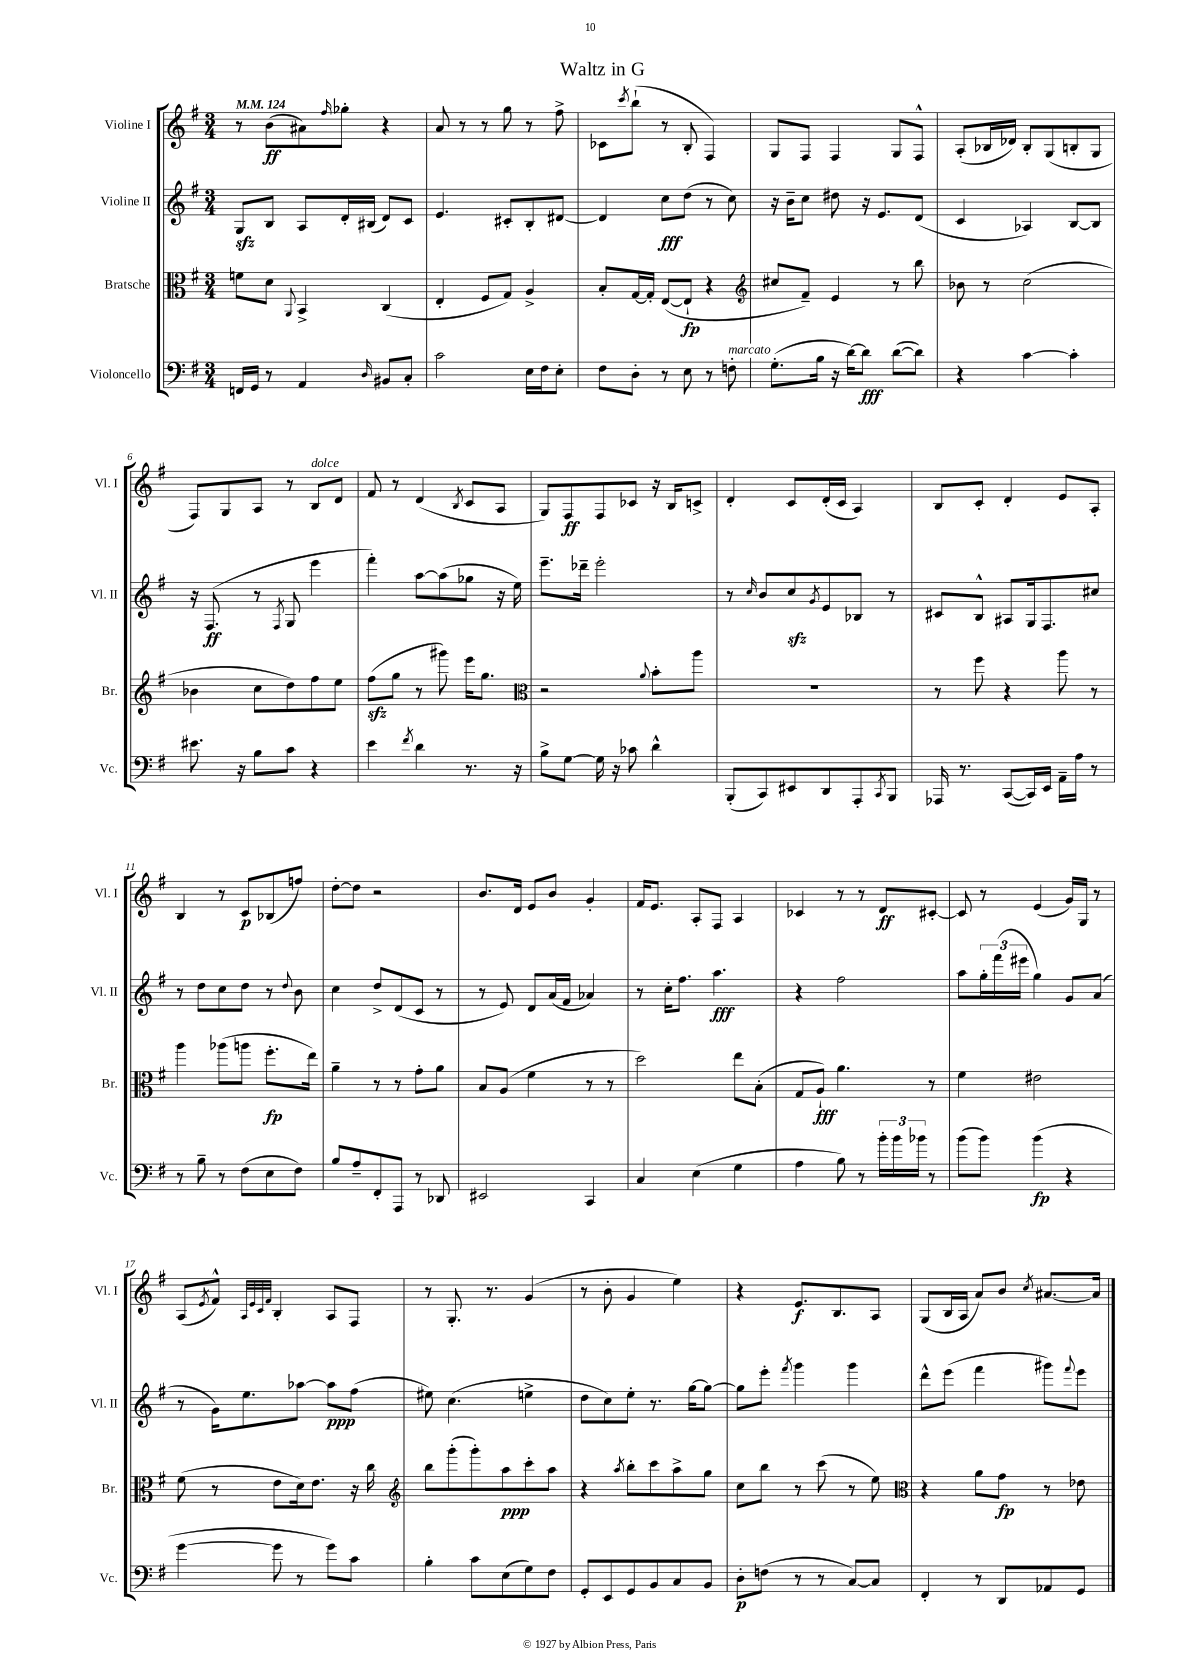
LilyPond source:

\header { title = "Waltz in G" }
<<
\new StaffGroup <<
\new Staff = "s0" \with { instrumentName = "Violine I" shortInstrumentName = "Vl. I" } {
    \clef treble \key g \major \numericTimeSignature \time 3/4 \tempo 4 = 124
    r8 b'8\ff( ais'8) \grace { fis''16 } ges''8-. r4 |
    a'8 r8 r8 g''8 r8 fis''8-> |
    ces'8 \acciaccatura { c'''8 } b''8-!( r8 b8-. fis4) |
    g8 fis8 fis4 g8 fis8-^ |
    a8-.( bes16 des'16) bes8-. g8( b8-. g8 |
    fis8) g8 a8 r8 b8^\markup { \italic "dolce" } d'8 |
    fis'8 r8 d'4( \acciaccatura { b8 } c'8 a8 |
    g8) fis8\ff fis8 ces'8 r16 b16 c'8-> |
    d'4-. c'8 d'16-.( c'16 a4) |
    b8 c'8-. d'4-. e'8 a8-. |
    b4 r8 c'8\p bes8( f''8) |
    d''8~-. d''8 r2 |
    b'8. d'16 e'8 b'8 g'4-. |
    fis'16 e'8. a8-. fis8 a4 |
    ces'4 r8 r8 d'8\ff cis'8~-. |
    cis'8 r8 e'4( g'16) g16 r8 |
    a8( \acciaccatura { e'8 } fis'8-^) \grace { a32 e'32 c'32 fis'32 } b4-. a8 fis8 |
    r8 g8.-. r8. g'4( |
    r8 b'8-. g'4 e''4) |
    r4 e'8.\f b8. a8 |
    g8( b16 a16 a'8) b'8 \acciaccatura { c''8 } ais'8.~ ais'16 \bar "|." |
}
\new Staff = "s1" \with { instrumentName = "Violine II" shortInstrumentName = "Vl. II" } {
    \clef treble \key g \major \numericTimeSignature \time 3/4
    g8\sfz b8 a8 d'16-. bis16( d'8) c'8 |
    e'4. cis'8-. b8-. dis'8~ |
    dis'4 c''8\fff d''8( r8 c''8) |
    r16 b'16-- c''8 dis''8 r16 e'8. d'8( |
    c'4 aes4) b8~ b8 |
    r16 fis8.\ff( r8 \acciaccatura { fis8 } g8 e'''4 |
    fis'''4-.) a''8~ a''8( ges''8 r16 e''16) |
    e'''8.-- des'''16-- e'''2-. |
    r8 \grace { c''16 } b'8 c''8\sfz \acciaccatura { g'8 } e'8 bes8 r8 |
    cis'8 b8-^ ais8 g16 fis8. cis''8 |
    r8 d''8 c''8 d''8 r8 \appoggiatura { d''8 } b'8 |
    c''4 d''8-> d'8( c'8 r8 |
    r8 e'8) d'8 a'16( fis'16 aes'4) |
    r8 c''16-. fis''8. a''4.\fff |
    r4 fis''2 |
    a''8 \tuplet 3/2 { g''16-. fis'''16( eis'''16 } g''4) g'8 a'8( |
    r8 g'16) e''8. aes''8~ aes''8\ppp fis''8( |
    eis''8) c''4.( e''4-> |
    d''8 c''8) e''8-. r8. g''16~ g''8~ |
    g''8 e'''8-. \acciaccatura { fis'''8 } g'''4 g'''4 |
    d'''8-^ e'''8( fis'''4 gis'''8) \appoggiatura { fis'''8 } e'''8 \bar "|." |
}
\new Staff = "s2" \with { instrumentName = "Bratsche" shortInstrumentName = "Br." } {
    \clef alto \key g \major \numericTimeSignature \time 3/4
    f'8 d'8 \appoggiatura { a,8 } b,4-> c4( |
    e4-. fis8 g8) a4-> |
    b8-. g16~ g16-. e8~( e8-!\fp r4 |
    \clef treble cis''8 fis'8--) e'4 r8 b''8 |
    bes'8 r8 c''2( |
    bes'4 c''8 d''8) fis''8 e''8 |
    fis''8\sfz( g''8 r8 gis'''8) e'''16 g''8. |
    \clef alto r2 \appoggiatura { a'8 } b'8-. a''8 |
    R2. |
    r8 fis''8 r4 a''8 r8 |
    a''4 aes''8( a''8 fis''8.-.\fp e''16) |
    a'4-- r8 r8 g'8-. a'8 |
    b8 a8( fis'4 r8 r8 |
    d''2) e''8 b8-.( |
    g8 a8-!\fff) a'4. r8 |
    fis'4 eis'2 |
    fis'8( r8 e'8 d'16) e'8. r16 c''16 |
    \clef treble b''8 g'''8-.( g'''8-.) a''8\ppp c'''8-. a''8 |
    r4 \acciaccatura { a''8 } b''8-. c'''8 a''8-> g''8 |
    c''8 b''8 r8 c'''8( r8 e''8) |
    \clef alto r4 a'8 g'8\fp r8 ees'8 \bar "|." |
}
\new Staff = "s3" \with { instrumentName = "Violoncello" shortInstrumentName = "Vc." } {
    \clef bass \key g \major \numericTimeSignature \time 3/4
    f,16 g,16 r8 a,4 \grace { d16 } bis,8 c8-. |
    c'2 e16 fis16 e8-. |
    fis8 d8-. r8 e8 r8 f8-.^\markup { \italic "marcato" } |
    g8.-.( b16 r16 d'16~) d'8\fff d'8~( d'8) |
    r4 c'4~ c'4-. |
    eis'8. r16 b8 c'8 r4 |
    e'4 \acciaccatura { fis'8 } d'4 r8. r16 |
    b8-> g8~ g16 r16 ces'8 d'4-^ |
    b,,8-.( c,8) eis,8 d,8 a,,8-. \acciaccatura { c,8 } b,,8 |
    aes,,16 r8. c,8~( c,16) e,16 a,16-- a16 r8 |
    r8 b8-- r8 fis8( e8 fis8) |
    b8 a8-- fis,8-. a,,8 r8 des,8 |
    eis,2 c,4 |
    c4 e4( g4 |
    a4 b8) r8 \tuplet 3/2 { b'16-. b'16 bes'16 } r8 |
    b'8( b'8) b'4\fp( r4 |
    g'4~ g'8 r8 g'8) c'8 |
    b4-. c'8 e8( g8) fis8 |
    g,8-. e,8 g,8 b,8 c8 b,8 |
    d8-.\p f8( r8 r8 c8~) c8 |
    fis,4-. r8 d,8 aes,8 g,8 \bar "|." |
}
>>
>>
